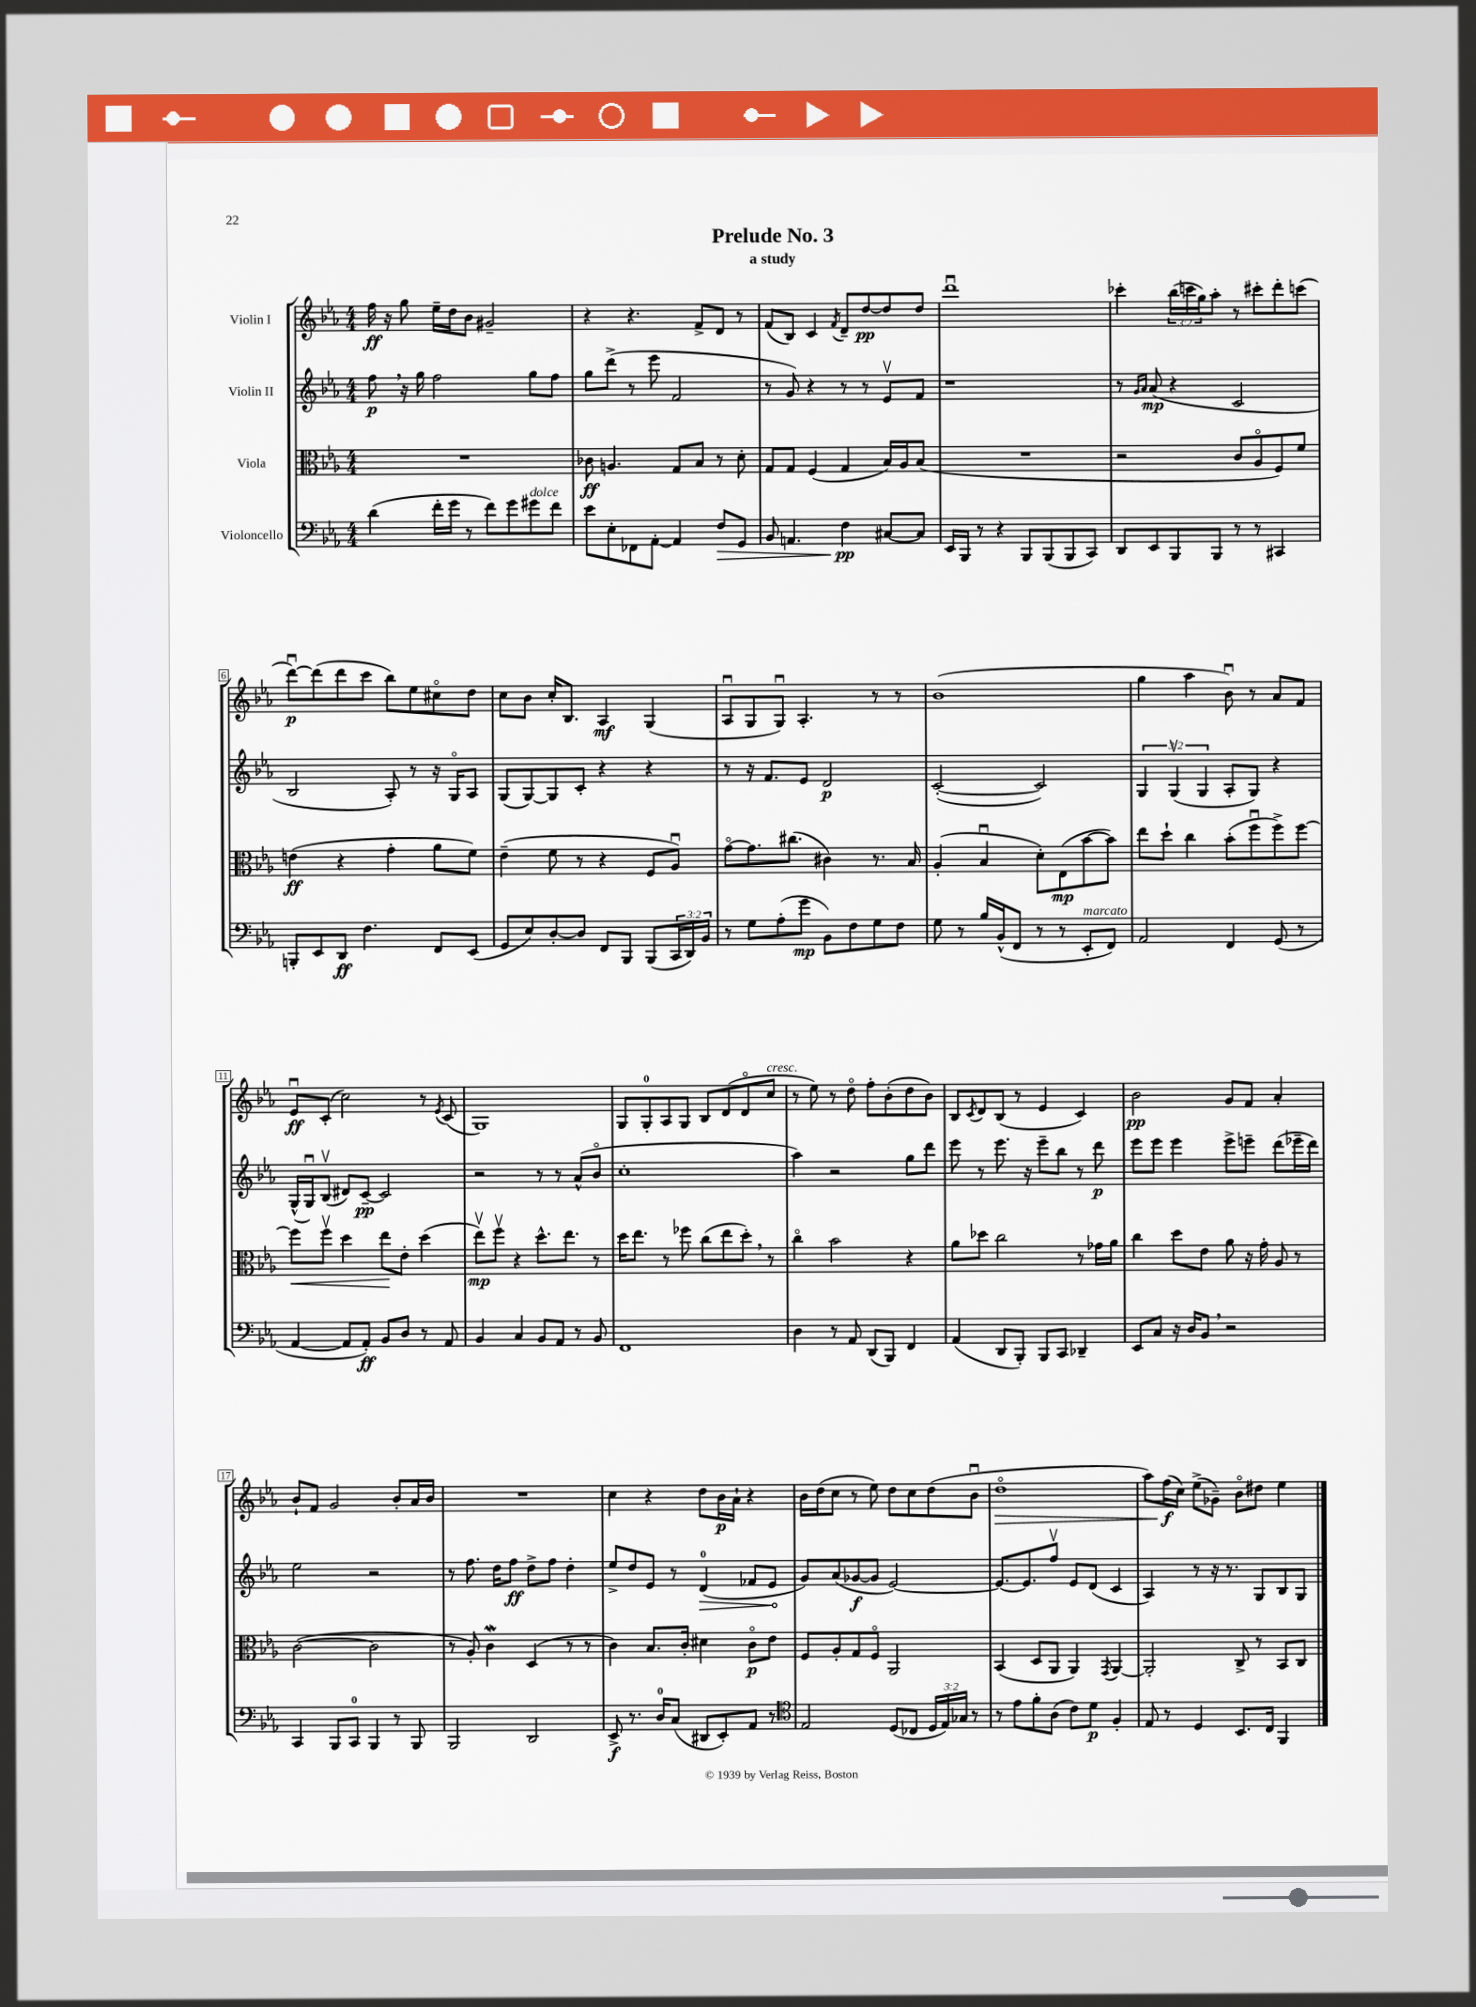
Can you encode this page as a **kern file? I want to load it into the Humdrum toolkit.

**kern	**dynam	**kern	**dynam	**kern	**dynam	**kern	**dynam
*part4	*part4	*part3	*part3	*part2	*part2	*part1	*part1
*staff4	*staff4	*staff3	*staff3	*staff2	*staff2	*staff1	*staff1
*I"Violoncello	*	*I"Viola	*	*I"Violin II	*	*I"Violin I	*
*clefF4	*	*clefC3	*	*clefG2	*	*clefG2	*
*k[b-e-a-]	*	*k[b-e-a-]	*	*k[b-e-a-]	*	*k[b-e-a-]	*
*M4/4	*	*M4/4	*	*M4/4	*	*M4/4	*
=1	=1	=1	=1	=1	=1	=1	=1
(4d\	.	1r	.	8ff,\	p	16ff\	ff
.	.	.	.	.	.	16r	.
.	.	.	.	16r	.	8gg\	.
.	.	.	.	16gg\	.	.	.
16f'\LL	.	.	.	2ff\	.	16ee-~\LL	.
16g\JJ	.	.	.	.	.	16dd\J	.
8r	.	.	.	.	.	8b-\J	.
8f\L)	.	.	.	.	.	2g#X~/	.
8g\	.	.	.	.	.	.	.
!LO:TX:a:i:t=dolce	!	!	!	!	!	!	!
8g#X\	.	.	.	8gg\L	.	.	.
8f\J	.	.	.	8ff\J	.	.	.
=2	=2	=2	=2	=2	=2	=2	=2
8e-\L	.	8c-X\	ff	8gg\L	.	4r	.
8E-'\	.	4.An/	.	(8ddd^\J	.	.	.
8FF-X\	.	.	.	8r	.	4.r	.
[8AA-'\J	.	.	.	8eee-\	.	.	.
4AA-/]	.	8G/L	.	2f/	.	.	.
.	.	8B-/J	.	.	.	8f^/L	.
!	!LO:HP:b	!	!	!	!	!	!
8F/L	>	8r	.	.	.	8d/J	.
8GG/J	.	8d'\	.	.	.	8r	.
=3	=3	=3	=3	=3	=3	=3	=3
8BB-/	.	8G/L	.	8r	.	(8f/L	.
4.AAn/	.	8G/J	.	8g/)	.	8B-/J)	.
.	.	(4F/	.	4r	.	4c/	.
.	.	.	.	.	.	8qf/	.
4F\	pp	4G/	.	8r	.	8d~/L	.
.	.	.	.	8r	.	[8dd/	pp
[8C#X/L	]	16B-/LL)	.	8e-v/L	.	8dd/]	.
.	.	16A-/J	.	.	.	.	.
8C#/J]	.	(8B-/J	.	8f/J	.	8dd/J	.
=4	=4	=4	=4	=4	=4	=4	=4
16EE-/LL	.	1r	.	1r	.	1dddu	.
16BBB-/JJ	.	.	.	.	.	.	.
8r	.	.	.	.	.	.	.
4r	.	.	.	.	.	.	.
8BBB-/L	.	.	.	.	.	.	.
(8BBB-/	.	.	.	.	.	.	.
8BBB-/	.	.	.	.	.	.	.
8CC/J)	.	.	.	.	.	.	.
=5	=5	=5	=5	=5	=5	=5	=5
8DD/L	.	2r	.	8r	.	4ccc-X'\	.
.	.	.	.	16qqg/LL	.	.	.
.	.	.	.	16qqa-/JJ	.	.	.
8EE-/	.	.	.	(8a-/	mp	.	.
8BBB-/	.	.	.	4r	.	(24bb-\LL	.
.	.	.	.	.	.	24cccn\	.
.	.	.	.	.	.	24gg\J)	.
8BBB-/J	.	.	.	.	.	8aa-'\J	.
8r	.	8c/L	.	2c/	.	8r	.
8r	.	8A-/	.	.	.	8ccc#X'\L	.
4CC#X/	.	8F/)	.	.	.	8ddd'\	.
.	.	8f/J	.	.	.	(8cccn\J	.
!!LO:LB:g=z
=6	=6	=6	=6	=6	=6	=6	=6
8BBBn'/L	.	(4en\	ff	2B-/	.	[8dddu\L)	p
8EE-/	.	.	.	.	.	(8ddd\]	.
8DD/J	ff	4r	.	.	.	8ddd\	.
4.F\	.	.	.	.	.	8ccc\J	.
.	.	4g'\	.	8A-'/)	.	8bb-\L)	.
.	.	.	.	8r	.	8ee-\	.
8FF/L	.	8a-\L	.	16r	.	8cc#X\	.
.	.	.	.	16G/KL	.	.	.
(8EE-/J	.	8f\J)	.	8A-/J	.	8dd\J	.
=7	=7	=7	=7	=7	=7	=7	=7
8GG/L	.	(4e-~\	.	(8G/L	.	8cc\L	.
8E-/)	.	.	.	[8G/)	.	8b-\J	.
[8D'/	.	8f\	.	8G/]	.	16cc'/KL	.
.	.	.	.	.	.	8.B-/J	.
8D/J]	.	8r	.	8c'/J	.	.	.
8FF/L	.	4r	.	4r	.	4A-/	mf
8BBB-/J	.	.	.	.	.	.	.
(8BBB-/L	.	8F/L	.	4r	.	(4G/	.
24CC/L	.	8A-u/J)	.	.	.	.	.
24DD/)	.	.	.	.	.	.	.
24BB-/JJ	.	.	.	.	.	.	.
=8	=8	=8	=8	=8	=8	=8	=8
8r	.	[8g\L	.	8r	.	8A-u/L	.
8G\L	.	8.g\]	.	16r	.	8G/	.
.	.	.	.	8.f/L	.	.	.
(8A-'\	.	.	.	.	.	8Gu/J)	.
.	.	(8.cc#X\J	.	.	.	.	.
8g\J	mp	.	.	8e-/J	.	4.A-'/	.
8BB-\L)	.	4c#X\)	.	2d/	p	.	.
8F\	.	.	.	.	.	.	.
8G\	.	8.r	.	.	.	8r	.
8F\J	.	.	.	.	.	8r	.
.	.	16B-/	.	.	.	.	.
=9	=9	=9	=9	=9	=9	=9	=9
8G\	.	(4A-'/	.	([2c'/	.	(1b-	.
8r	.	.	.	.	.	.	.
16B-/LL	.	4B-u/	.	.	.	.	.
(16BB-^^/J	.	.	.	.	.	.	.
8FF/J	.	.	.	.	.	.	.
8r	.	8d'\L)	.	2c/])	.	.	.
8r	.	(8E-\	mp	.	.	.	.
!LO:TX:a:i:t=marcato	!	!	!	!	!	!	!
8EE-'/L	.	[8b-\	.	.	.	.	.
8FF/J)	.	8b-\J])	.	.	.	.	.
=10	=10	=10	=10	=10	=10	=10	=10
2AA-/	.	8ee-\L	.	6G/	.	4gg\	.
.	.	8dd`\J	.	.	.	.	.
.	.	.	.	(6Gv/	.	.	.
.	.	4cc\	.	.	.	4aa-\	.
.	.	.	.	6G/	.	.	.
4FF/	.	(8b-'\L	.	8A-'/L	.	8b-u\)	.
.	.	8ffu\	.	8G/J)	.	8r	.
(8GG/	.	8ff^\)	.	4r	.	8a-/L	.
8r	.	[8ff\J	.	.	.	8f/J	.
!!LO:LB:g=z
=11	=11	=11	=11	=11	=11	=11	=11
!	!	!	!LO:HP:b	!	!	!	!
[4AA-/	.	8ff\L]	<	(16G^^/LL	.	8e-u/L	ff
.	.	.	.	16Gu/J)	.	.	.
.	.	8ffv\J	.	(8B-v/J	.	(8c'/J	.
8AA-/L]	.	4dd\	.	8d#X/L)	.	2cc\)	.
8AA-'/J)	ff	.	.	[8c~/J	pp	.	.
8BB-/L	.	8ee-\L	.	2c/]	.	.	.
8D/J	.	8e-'\J	[	.	.	.	.
8r	.	(4dd\	.	.	.	8r	.
.	.	.	.	.	.	8qe-/	.
8AA-/	.	.	.	.	.	(8c/	.
=12	=12	=12	=12	=12	=12	=12	=12
4BB-/	.	8ee-v\L)	mp	2r	.	1G)	.
.	.	8ffv\J	.	.	.	.	.
4C/	.	4r	.	.	.	.	.
8BB-/L	.	8.dd^^\L	.	8r	.	.	.
8AA-/J	.	.	.	8r	.	.	.
.	.	8.ee-\J	.	.	.	.	.
8r	.	.	.	(8a-^^/L	.	.	.
8BB-/	.	8r	.	8b-/J	.	.	.
=13	=13	=13	=13	=13	=13	=13	=13
1FF	.	16dd\KL	.	1cc'	.	8G/L	.
.	.	8.ee-\J	.	.	.	.	.
.	.	.	.	.	.	8G'/	.
.	.	8r	.	.	.	8A-/	.
.	.	8ff-X\	.	.	.	8G/J	.
.	.	(8cc\L	.	.	.	8B-/L	.
.	.	8ee-\	.	.	.	(8d/	.
.	.	8dd',\J)	.	.	.	8d/	.
!	!	!	!	!	!	!LO:TX:a:i:t=cresc.	!
.	.	8r	.	.	.	8cc/J	.
=14	=14	=14	=14	=14	=14	=14	=14
4D\	.	4cc\	.	4aa-\)	.	8r	.
.	.	.	.	.	.	8ee-\)	.
8r	.	2b-\	.	2r	.	8r	.
8AA-/	.	.	.	.	.	8dd\	.
(8DD/L	.	.	.	.	.	8ff'\L	.
8BBB-/J)	.	.	.	.	.	(8b-'\	.
4FF/	.	4r	.	8gg\L	.	8dd\	.
.	.	.	.	8ddd\J	.	8b-\J)	.
=15	=15	=15	=15	=15	=15	=15	=15
(4AA-/	.	8a-\L	.	8eee-\	.	8B-/L	.
.	.	.	.	.	.	8qc/	.
.	.	8dd-X\J	.	8r	.	8d/	.
8DD/L	.	2cc\	.	8.eee-\	.	(8B-/J	.
8BBB-'/J)	.	.	.	.	.	8r	.
.	.	.	.	16r	.	.	.
8BBB-/L	.	.	.	8eee-~\L	.	4e-/	.
8CC/J	.	.	.	8bb-\J	.	.	.
4DD-X~/	.	8r	.	8r	.	4c/)	.
.	.	16g-X\LL	.	8ddd\	p	.	.
.	.	16a-\JJ	.	.	.	.	.
=16	=16	=16	=16	=16	=16	=16	=16
8EE-/L	.	4cc\	.	8eee-\L	.	2b-\	pp
8C/J	.	.	.	8eee-\J	.	.	.
16r	.	8dd\L	.	4eee-\	.	.	.
16D/KL	.	.	.	.	.	.	.
8BB-,/J	.	8e-\J	.	.	.	.	.
2r	.	8a-\	.	8eee-^\L	.	8g/L	.
.	.	16r	.	8eeen~\J	.	8f/J	.
.	.	16g'\	.	.	.	.	.
.	.	8A-/	.	(8ddd\L	.	4a-'/	.
.	.	8r	.	16eee-X~\L	.	.	.
.	.	.	.	16ddd\JJ)	.	.	.
!!LO:LB:g=z
=17	=17	=17	=17	=17	=17	=17	=17
4CC/	.	([2c\	.	2ee-\	.	8b-`/L	.
.	.	.	.	.	.	8f/J	.
8BBB-/L	.	.	.	.	.	2g/	.
8CC/J	.	.	.	.	.	.	.
4BBB-/	.	2c\]	.	2r	.	.	.
8r	.	.	.	.	.	8b-'/L	.
8BBB-/	.	.	.	.	.	16a-/L	.
.	.	.	.	.	.	16b-/JJ	.
=18	=18	=18	=18	=18	=18	=18	=18
2BBB-/	.	8r	.	8r	.	1r	.
.	.	8A-'/)	.	8.ff\	.	.	.
.	.	4cW\	.	.	.	.	.
.	.	.	.	16dd\KL	.	.	.
.	.	.	.	8ff\J	ff	.	.
2DD/	.	(4D/	.	8dd^\L	.	.	.
.	.	.	.	8ff\J	.	.	.
.	.	8r	.	4dd'\	.	.	.
.	.	8r	.	.	.	.	.
=19	=19	=19	=19	=19	=19	=19	=19
8EE-^/	f	4c\)	.	8ee-^/L	.	4cc\	.
8.r	.	.	.	8dd/	.	.	.
.	.	8.B-/L	.	8e-/J	.	4r	.
16D/KL	.	.	.	.	.	.	.
(8C/J	.	.	.	8r	.	.	.
.	.	16c'/Jk	.	.	.	.	.
!	!	!	!	!	!LO:HP:b	!	!
8DD#X/L	.	4d#X\	.	(4d/	>	8dd\L	.
8EE-'/)	.	.	.	.	.	16b-\L	p
.	.	.	.	.	.	16a-`\JJ	.
8AA-/J	.	8c\L	p	8f-X/L	.	4r	.
8r	.	8e-\J	.	8e-/J	.	.	.
.	.	.	.	.	]	.	.
=20	=20	=20	=20	=20	=20	=20	=20
*clefC4	*	*	*	*	*	*	*
2E-/	.	8F/L	.	8g/L)	.	16b-\LL	.
.	.	.	.	.	.	(16dd\J	.
.	.	8A-'/	.	(8a-/	.	8cc\J	.
.	.	8G/	.	[8g-X/	f	8r	.
.	.	8F/J	.	8g-/J]	.	8ee-\)	.
(8D/L	.	2AA-/	.	[2e-/)	.	8dd\L	.
8C-X/J	.	.	.	.	.	8cc\	.
24D/LL	.	.	.	.	.	(8dd\	.
24E-/)	.	.	.	.	.	.	.
24G-X/JJ	.	.	.	.	.	.	.
8r	.	.	.	.	.	8b-u\J	.
=21	=21	=21	=21	=21	=21	=21	=21
!	!	!	!	!	!	!	!LO:HP:b
8r	.	(4BB-/	.	8.e-/L_	.	1dd	>
8e-\L	.	.	.	.	.	.	.
.	.	.	.	8.e-/]	.	.	.
8f'\	.	8D/L	.	.	.	.	.
(8A-\J	.	8AA-/J	.	8ffv/J	.	.	.
8c\L)	.	4AA-/)	.	8e-/L	.	.	.
8d\J	p	.	.	(8d/J	.	.	.
.	.	8qGG/	.	.	.	.	.
4F'/	.	[4AA-/	.	4c/	.	.	.
=22	=22	=22	=22	=22	=22	=22	=22
8E-/	.	2AA-'/]	.	4A-/)	.	8aa-\L)	.
8r	.	.	.	.	.	(16ff\L	f
.	.	.	.	.	.	16cc\JJ)	]
4D/	.	.	.	8r	.	(8ee-^\L	.
.	.	.	.	16r	.	8g-X~\J)	.
.	.	.	.	8.r	.	.	.
8.BB-/L	.	8C^/	.	.	.	8b-\L	.
.	.	8r	.	8G/L	.	8dd#X\J	.
16C/Jk	.	.	.	.	.	.	.
4FF/	.	8BB-/L	.	8B-/	.	4ee-\	.
.	.	8C/J	.	8G/J	.	.	.
==	==	==	==	==	==	==	==
*-	*-	*-	*-	*-	*-	*-	*-
